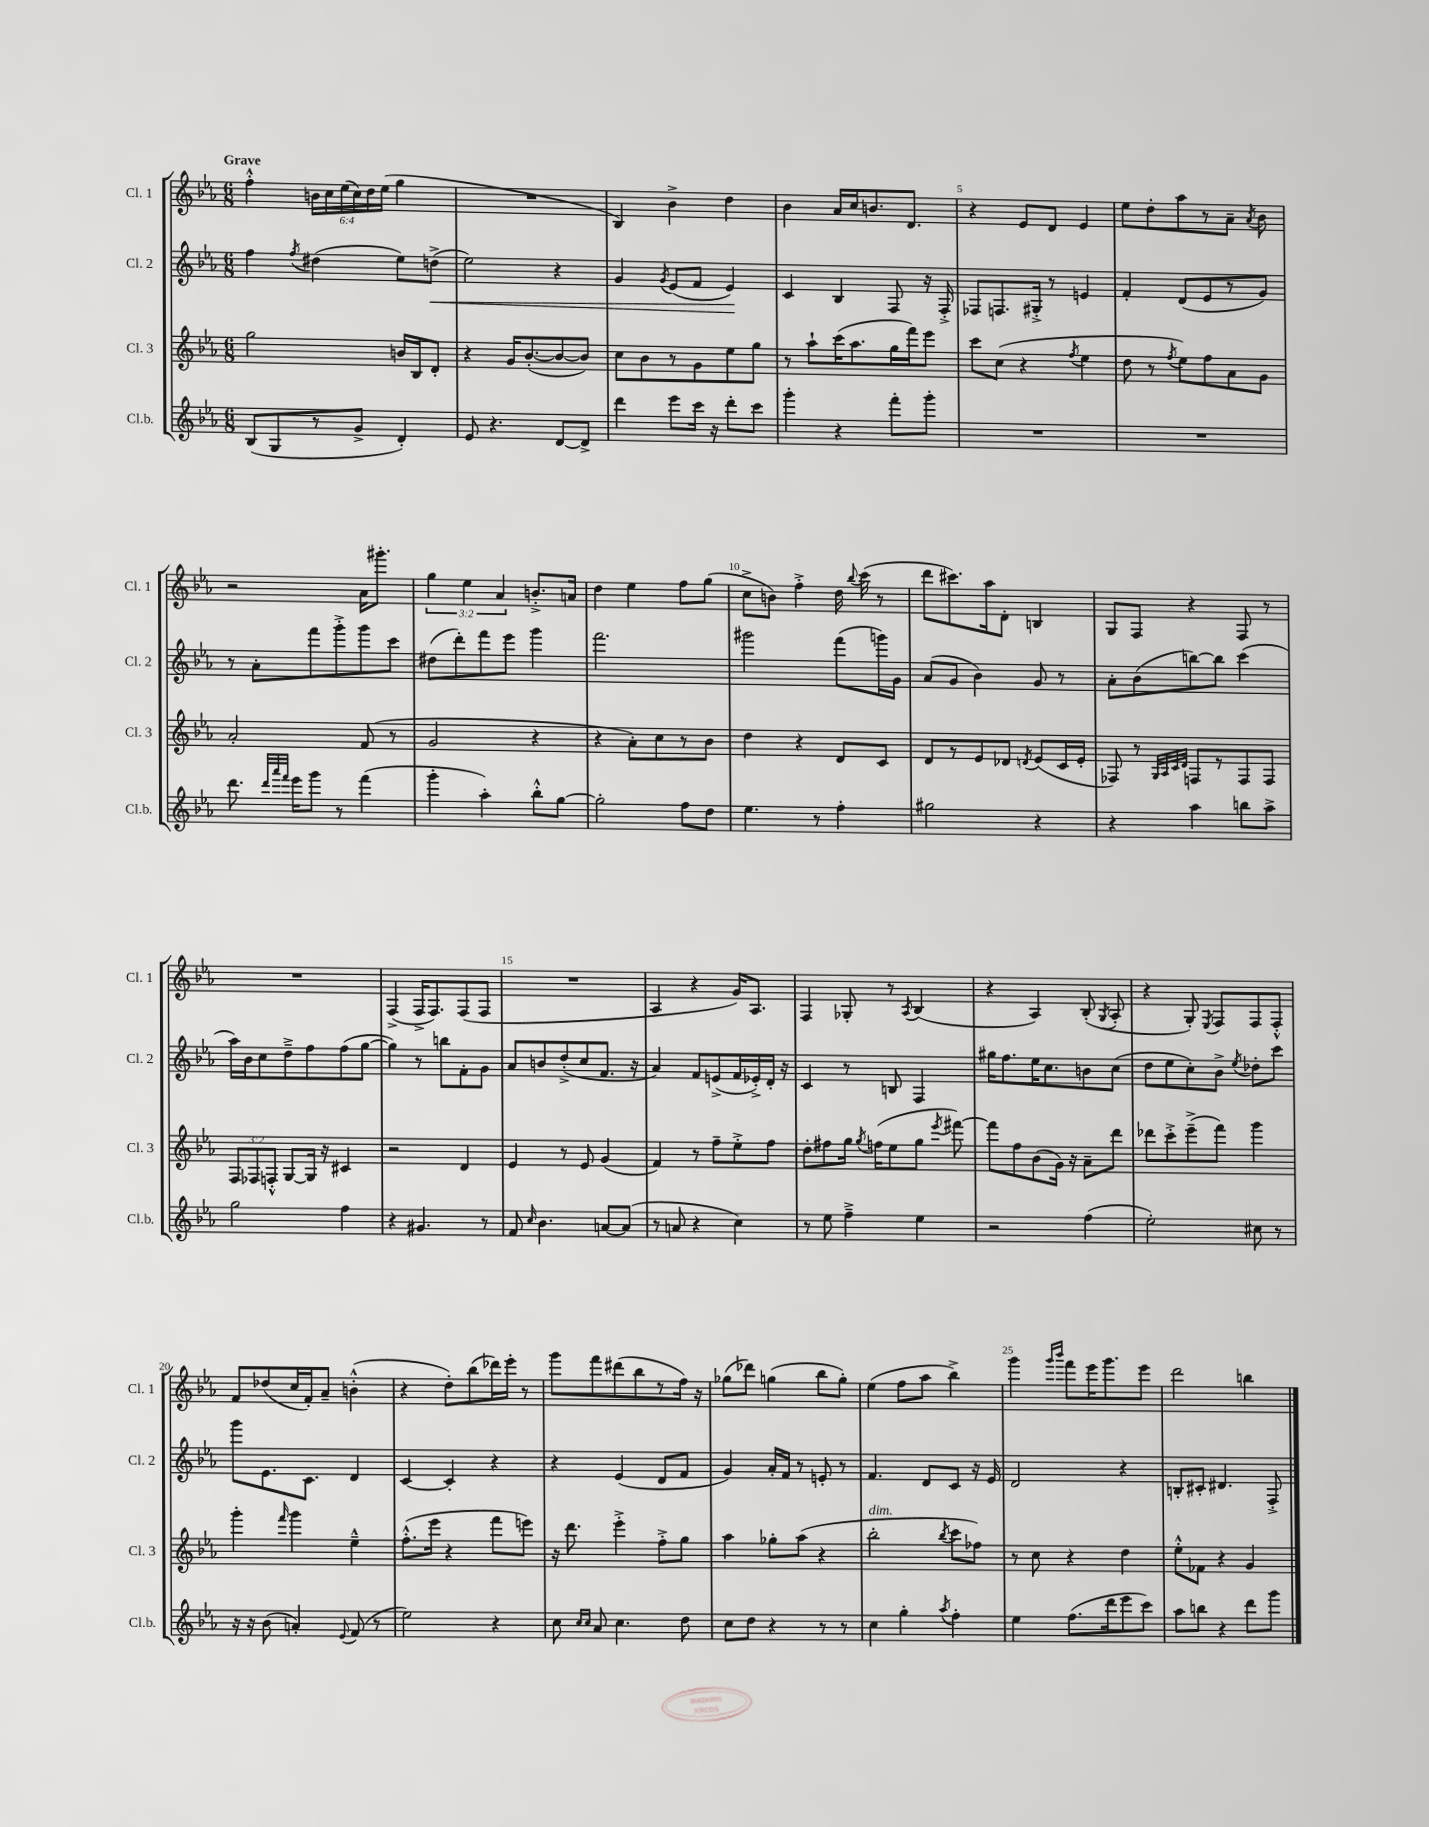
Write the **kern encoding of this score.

**kern	**kern	**kern	**kern
*staff4	*staff3	*staff2	*staff1
*clefG2	*clefG2	*clefG2	*clefG2
*k[b-e-a-]	*k[b-e-a-]	*k[b-e-a-]	*k[b-e-a-]
*M6/8	*M6/8	*M6/8	*M6/8
(8B-	2gg	4ff	4ff'^^
8G	.	.	.
.	.	8qff	.
8r	.	(4dd#	24b
.	.	.	24cc
.	.	.	(24ee-
8g^	.	.	24cc)
.	.	.	24dd
.	.	.	(24ee-
4d')	16b	8ee-)	4gg
.	16B-	.	.
.	8d'	(8dd^	.
=	=	=	=
8e-	4r	2ee-)	2.r
4.r	.	.	.
.	16g	.	.
.	([8.b-'	.	.
[8d	8b-_	4r	.
8d^]	8b-])	.	.
=	=	=	=
4ddd	8cc	4g	4B-)
.	8b-	.	.
.	.	8qg	.
8eee-	8r	(8e-	4b-^
16ccc	8g	8f	.
16r	.	.	.
8ddd'	8ee-	4e-)	4dd
8ccc	8gg	.	.
=	=	=	=
4ggg'	8r	4c	4b-
.	8aa-`	.	.
4r	(16ccc	4B-	16a-
.	8.aa-	.	16cc
.	.	.	8.b
8fff'	16gg	8F	.
.	16fff)	.	8.d
8ggg'	8eee-	16r	.
.	.	16F'^	.
=	=	=	=
2.r	8ccc	8F-	4r
.	(8cc	8.F	.
.	4r	.	8e-
.	.	16G#'^	.
.	.	8r	8d
.	8qff	.	.
.	4ee-	4e	4e-
=	=	=	=
2.r	8dd	4f'	8ee-
.	8r	.	8dd'
.	8qff	.	.
.	8ee-)	(8d	8aa-
.	8ff	8e-	8r
.	8a-	8r	8a-~
.	.	.	8qa-
.	8g	8g)	8b-
=	=	=	=
8.ddd	2a-'	8r	2r
.	.	8a-'	.
32qqddd	.	.	.
32qqaaa-	.	.	.
32qqfff	.	.	.
16eee-	.	.	.
8ggg	.	8fff	.
8r	.	8ggg'^	.
(4fff	(8f	8ggg	16a-
.	.	.	8.ggg#'
.	8r	8ccc	.
=	=	=	=
4ggg'	2g	(8dd#	6gg
.	.	8ddd')	.
.	.	.	6ee-
4aa-')	.	8fff	.
.	.	.	6a-
.	.	8eee-	.
8bb-'^^	4r	4ggg	8.b'^
[8gg	.	.	.
.	.	.	16a
=	=	=	=
2gg']	4r	2.fff	4dd
.	8a-')	.	4ee-
.	8cc	.	.
8ff	8r	.	8ff
8dd	8b-	.	(8gg
=	=	=	=
4.ee-	4dd	2ggg#	8cc^
.	.	.	8b)
.	4r	.	4ff'^
8r	.	.	.
4ff'	8d	(8fff	16dd
.	.	.	8qqbb-
.	.	.	(16ccc
.	8c	16ggg)	8r
.	.	16g	.
=	=	=	=
2gg#	8d	(8a-	8ddd
.	8r	8g	8.ccc#)
.	8e-	4b-)	.
.	.	.	16aa-
.	8d-	.	8d'
.	8qd	.	.
4r	(8e-	8g	4B
.	16c	8r	.
.	16e-'	.	.
=	=	=	=
4r	8F-)	8a-'	8G
.	8r	(8b-	8F
.	32qqG	.	.
.	32qqA-	.	.
.	32qqc	.	.
.	32qqd	.	.
4aa-	8F	[8bb)	4r
.	8r	8bb]	.
8bb	8F	(4ccc	8F
8aa-^	8F	.	8r
=	=	=	=
2gg	12F	16aa-)	2.r
.	.	16b-	.
.	12F-	.	.
.	.	8cc	.
.	12F'^^	.	.
.	[8G	8dd~^	.
.	16G]	8ff	.
.	16r	.	.
4ff	4c#	(8ff	.
.	.	[8gg	.
=	=	=	=
4r	2r	4gg])	(4F^
4.g#	.	8r	16F^
.	.	.	8.F)
.	.	8bb	.
.	4d	8f'	(8F
8r	.	8g	8F
=	=	=	=
8f	4e-	8a-	2.r
16qqcc	.	.	.
4.b-	.	8b	.
.	8r	(8dd'^	.
.	8e-	8cc	.
[8a	(4g	8.f	.
(8a]	.	.	.
.	.	16r	.
=	=	=	=
8r	4f)	4a-)	4A-
8a	.	.	.
4r	8r	8f	4r
.	8ff~	(8e^	.
4cc)	8ee-'^	16f	16g)
.	.	16e-'^)	8.A-
.	8ff	16d'	.
.	.	16r	.
=	=	=	=
8r	8dd'	4c	4F
8ee-	8ff#	.	.
4ff~^	16gg	8r	8G-'
.	8qgg	.	.
.	(16ff	.	.
.	8ee-	8B	8r
.	.	.	8qA-
4ee-	8gg	4F	(4B-
.	8qeee-	.	.
.	[8fff#)	.	.
=	=	=	=
2r	8fff#]	16gg#	4r
.	.	8.ff	.
.	8ff	.	.
.	(8b-	16ee-	4A-)
.	.	8.cc	.
.	16g)	.	.
.	16r	.	.
(4ff	8a-~	8b	(8B-'
.	.	.	8qG
.	8ddd	(8cc	8A-'
=	=	=	=
2ee-')	8ddd-	8dd	4r
.	8ccc'^	8ee-	.
.	(8eee-~^	8cc')	8G')
.	.	.	8qE-
.	8fff)	8b-^	8F
.	.	8qee-	.
8cc#	4ggg	8dd-'	8F
8r	.	8ccc	8F'^^
=	=	=	=
16r	4ggg'	8ggg	8f
16r	.	.	.
(8b-	.	8.e-	(8dd-
.	16qqfff	.	.
4a')	4ggg	.	16cc
.	.	8.c	16f')
.	.	.	8a-~
8qqe-	.	.	.
(8f	4ee-~^^	4d	(4b'^^
8r	.	.	.
=	=	=	=
2ee-)	(8.ff'^^	[4c	4r
.	16eee-	.	.
.	4r	4c']	8dd')
.	.	.	(8bb-
4r	8fff	4r	16ddd-)
.	.	.	16eee-'
.	8eee)	.	8r
=	=	=	=
8cc	16r	4r	8ggg
.	8.ddd	.	.
16qqcc	.	.	.
16qqcc	.	.	.
8a-	.	.	8fff
4.cc	4eee-'^	(4e-	(8ddd#
.	.	.	8bb-
.	8ff'^	8d	8r
8dd	8gg	8f	16ff)
.	.	.	16r
=	=	=	=
8cc	4aa-	4g)	(8gg-
8dd	.	.	8ddd-)
4r	8gg-'	16a-'	(4gg
.	.	16f	.
.	(8aa-	8r	.
8r	4r	8e'	8bb-
8r	.	8r	8gg')
=	=	=	=
4cc	2bb-'	4.f	(4ee-
4gg'	.	.	8ff
.	.	8d	8aa-
8qaa-	8qbb-	.	.
4ff'	8ccc	8c	4bb-^)
.	8ff-)	16r	.
.	.	16e-	.
=	=	=	=
4ee-	8r	2d	4ggg
.	8cc	.	.
.	.	.	16qqggg
.	.	.	16qqbbb-
(8.ff	4r	.	8fff
.	.	.	16eee-
16ddd	.	.	8.ggg
8eee-	4dd	4r	.
8ccc)	.	.	8eee-
=	=	=	=
8aa-	8ee-'^^	8B'	2ddd
8bb	8f-	8c#'	.
4r	4r	4.d#	.
8ddd	4g	.	4bb
8ggg	.	8F'^	.
==	==	==	==
*-	*-	*-	*-
